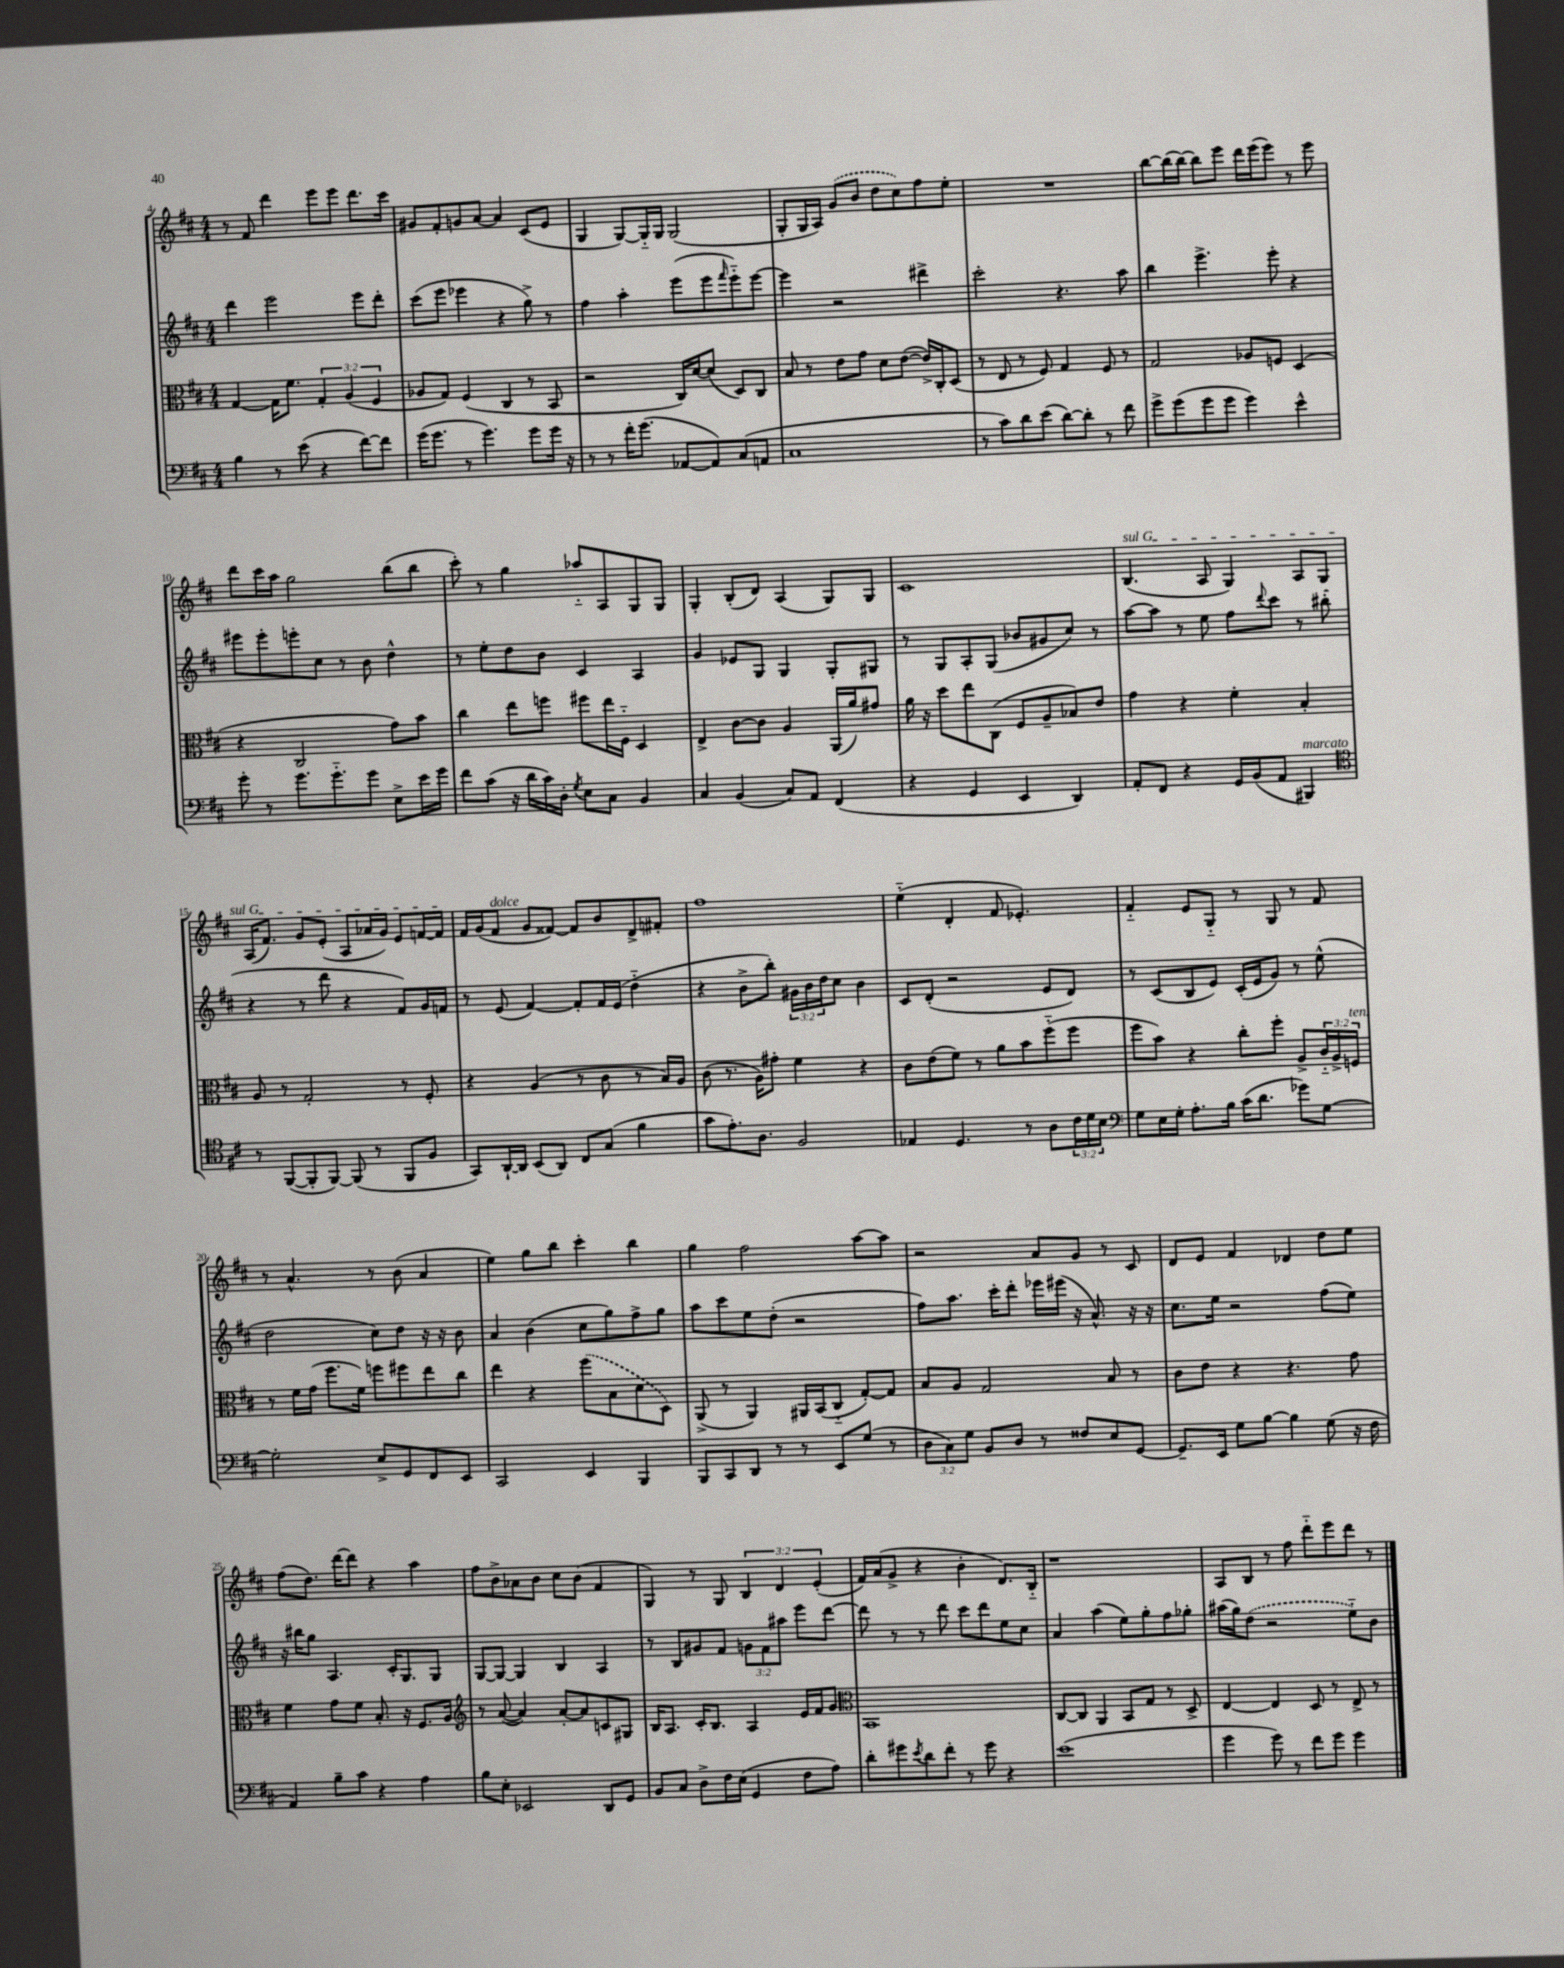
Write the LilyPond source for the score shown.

<<
\new StaffGroup <<
\new Staff = "s0" {
    \clef treble \key d \major \numericTimeSignature \time 4/4 \override Staff.TupletNumber.text = #tuplet-number::calc-fraction-text
    r8 fis'8 d'''4 e'''8 e'''8 d'''8. cis'''16 |
    gis'8 fis'8-. g'8 a'8~ a'4 cis'8( e'8 |
    g4 g8~) g16-_ g16 g2( |
    g8-. g16 a16) \once \slurDashed g'8( b'8 d''8 cis''8) fis''8 e''8-. |
    R1 |
    b''8~ b''16( b''16~) b''8 e'''8 d'''16 e'''16( e'''8) r8 e'''8 |
    d'''8 cis'''16 a''16 g''2 b''8( b''8 |
    cis'''8-.) r8 g''4 aes''8-_ a8 g8 g8 |
    g4-. b8-.( d'8) a4( g8) g8 |
    cis'1 |
    \once \override TextSpanner.bound-details.left.text = \markup { \italic "sul G" } b4.\startTextSpan( a8 g4) a8 g8 |
    a16( fis'8.) g'8 e'8-.( a8 aes'16 g'16) e'8 f'16~ f'16\stopTextSpan |
    fis'16 g'16( fis'8^\markup { \italic "dolce" } g'8 fisis'8~) fisis'8 b'8 d'8-> fis'8-. |
    fis''1 |
    e''4-_( d'4-. fis'8 ees'4.-.) |
    fis'4-_ e'8 g8-_ r8 g8 r8 fis'8 |
    r8 a'4.-^ r8 b'8( a'4 |
    e''4) g''8 b''8 cis'''4-. b''4 |
    g''4 fis''2 a''8~ a''8 |
    r2 a'8 g'8 r8 cis'8 |
    d'8 e'8 fis'4 des'4 d''8 e''8 |
    fis''8( d''8.) d'''16~ d'''8 r4 a''4 |
    fis''8 b'8-> aes'8 b'8 cis''8 b'8( fis'4 |
    g4) r8 g8 \tuplet 3/2 { b4 d'4 e'4-.( } |
    fis'16) a'16( g'8-> r4 b'4-. d'8.) b16-_ |
    r1 |
    a8 b8 r8 fis''8 d'''8-_ e'''8 d'''8 r8 \bar "|." |
}
\new Staff = "s1" {
    \clef treble \key d \major \numericTimeSignature \time 4/4 \override Staff.TupletNumber.text = #tuplet-number::calc-fraction-text
    d'''4 e'''2 e'''8 d'''8-. |
    cis'''8( e'''8 ees'''4 r4 g''8->) r8 |
    fis''4 a''4-. e'''8( e'''8 \grace { fis'''16 } e'''8-_) e'''8~ |
    e'''4 r2 dis'''4-> |
    cis'''2-. r4. a''8 |
    b''4 e'''4.-> e'''8-. r4 |
    eis'''8 eis'''8-. e'''8-. cis''8 r8 b'8 d''4-^ |
    r8 e''8-. d''8 b'8 cis'4 a4 |
    g'4 ees'8 g8 g4 g8-. gis8 |
    r8 g8 a8-. g8( bes'8 gis'8 cis''8) r8 |
    a''8~ a''8 r8 e''8 fis''8 \appoggiatura { d'''8 } cis'''8 r8 bis''8-.( |
    r4 r8 d'''8 r4 fis'8) g'16 f'16 |
    r8 e'8( fis'4~) fis'8-. fis'16 e'16( d''4-_ |
    r4 b'8-> b''8-.) \tuplet 3/2 { gis'16 b'16 d''16 } cis''8 b'4 |
    cis'8 d'8-.( r2 e'8 d'8) |
    r8 cis'8( b8 e'8) cis'16-.( e'16 g'8) r8 e''8-^( |
    d''2 cis''8) d''8 r16 r16 b'8 |
    a'4 b'4( cis''8 g''8) fis''8-> g''8 |
    a''8 cis'''8 e''8 d''8-.( r2 |
    fis''8) a''8. cis'''16-. d'''8-. ees'''16 eis'''16( r16 a'8.-^) r16 r16 |
    cis''8. e''16 r2 fis''8( e''8) |
    r16 bis''16 g''8 a4. cis'16-. g8. g8 |
    g8~ g8~ g4 b4 a4 |
    r8 b8 gis'8 fis'8 \tuplet 3/2 { g'8 fis'8 ais''8 } e'''8 d'''8~ |
    d'''8 r8 r8 d'''8 cis'''8 d'''8 e''8 cis''8 |
    a'4 a''4( e''8) g''8-. fis''8 ges''8-. |
    ais''16( g''16) \once \slurDashed d''8( r2 e''8-_) b'8 \bar "|." |
}
\new Staff = "s2" {
    \clef alto \key d \major \numericTimeSignature \time 4/4 \override Staff.TupletNumber.text = #tuplet-number::calc-fraction-text
    g4~ g16 fis'8. \tuplet 3/2 { g4-. a4( fis4 } |
    aes8 g8) fis4( cis4 r8 b,8 |
    r2 cis16) d'16~ d'8( d8) cis8 |
    b8 r8 e'8 g'8 d'8 e'8~( e'16->) cis16-. d8( |
    r8 e8 r8 fis8) g4 fis8 r8 |
    g2 aes8 f8 d4( |
    r4 cis2 g'8) b'8 |
    cis''4 e''8 f''8 fis''8 e''16 fis16-_ d4 |
    e4-> cis'8~ cis'8 a4 a,16( a'16) gis'8 |
    a'16 r16 d''8 e''8 cis8( fis8 a8-- bes8) e'8 |
    g'4 r4 fis'4-. b4-. |
    a8 r8 g2-. r8 fis8-. |
    r4 a4( r8 cis'8 r8 b16) a16 |
    cis'8( r8. a16) gis'8-. fis'4 r4 |
    cis'8 e'8( fis'8) r8 a'8 b'8 fis''8-_( fis''8 |
    fis''8 b'8) r4 cis''8-. fis''8-. a8-> \tuplet 3/2 { cis'16-_ a16-> f16^\markup { \italic "ten." } } |
    r8 fis'16 g'16( fis''8. fis'16) f''8 fis''8 e''8 cis''8 |
    e''4 r4 \once \slurDashed fis''8( b8 d'8 d8) |
    a,8->( r8 a,4) ais,16 b,16( cis8-_ g8~-.) g8 |
    b8 a8 g2 b8 r8 |
    cis'8 e'8 r4 r4. g'8 |
    fis'4 g'8 fis'8 b8.-. r16 fis8. a16 |
    \clef treble r8 a'8~( a'4) a'8~-. a'8 c'8 gis8 |
    b16 a8. cis'16-. b8. a4 e'16 fis'16 g'8 |
    \clef alto b,1 |
    cis8~ cis8 a,4 b,8 g8 r8 d8-> |
    e4~ e4 d8 r8 e8-> r8 \bar "|." |
}
\new Staff = "s3" {
    \clef bass \key d \major \numericTimeSignature \time 4/4 \override Staff.TupletNumber.text = #tuplet-number::calc-fraction-text
    b4 r8 e'8( r4 fis'8~) fis'8 |
    g'16( g'8. r8 g'4.) g'8 g'16 r16 |
    r8 r8 fis'16-. g'8.( aes,8~ aes,8) cis8( a,8 |
    cis1 |
    r8 cis'8) d'8 e'8( d'8~) d'8-. r8 fis'8 |
    g'8-> g'8( g'8 g'8 g'4) e'4-^ |
    g'8-. r8 g'8. g'8.-_ g'8 e8-> e'16 g'16 |
    fis'8 cis'8( r16 d'16 cis'16) d16-. \acciaccatura { g8 } e8 cis8 b,4 |
    cis4 b,4( cis8) a,8 fis,4( |
    r4 g,4 e,4 d,4) |
    a,8-. fis,8 r4 g,16 b,16( a,8 bis,,4^\markup { \italic "marcato" }) |
    \clef tenor r8 fis,8~( fis,8-. fis,8~) fis,8( r8 fis,8 fis8 |
    g,8) a,16~-! a,16 b,8( a,8) cis8 g8( fis'4 |
    g'8 e'8.-.) a8. fis2 |
    ees4 d4. r8 a8 \tuplet 3/2 { cis'16 d'16 b16 } |
    \clef bass g8 e16 g16-. a8.-. b16 cis'16( d'8. ges'8) g8~ |
    g2-. e8-> g,8 fis,8 e,8 |
    cis,2 e,4 b,,4 |
    b,,8 cis,8 d,8 r8 r8 e,8 g8( r8 |
    \tuplet 3/2 { d8 cis8) g8 } b,8 d8 r8 fisis8 e8 g,8~ |
    g,8.-- e,16 g8 b8~ b4 g8( r16 fis16 |
    a,4) b8-- cis'8 r4 a4 |
    b8 e8-. ees,2 d,8 g,8 |
    b,8 cis8 d8-> fis16 e16( g,4 fis8 a8) |
    d'8-. gis'8 \acciaccatura { e'8 } d'8 fis'8-. r8 gis'8 r4 |
    e'1( |
    g'4 g'8) r8 fis'8 g'8 g'4 \bar "|." |
}
>>
>>
\layout { \context { \Score currentBarNumber = #4 } }
